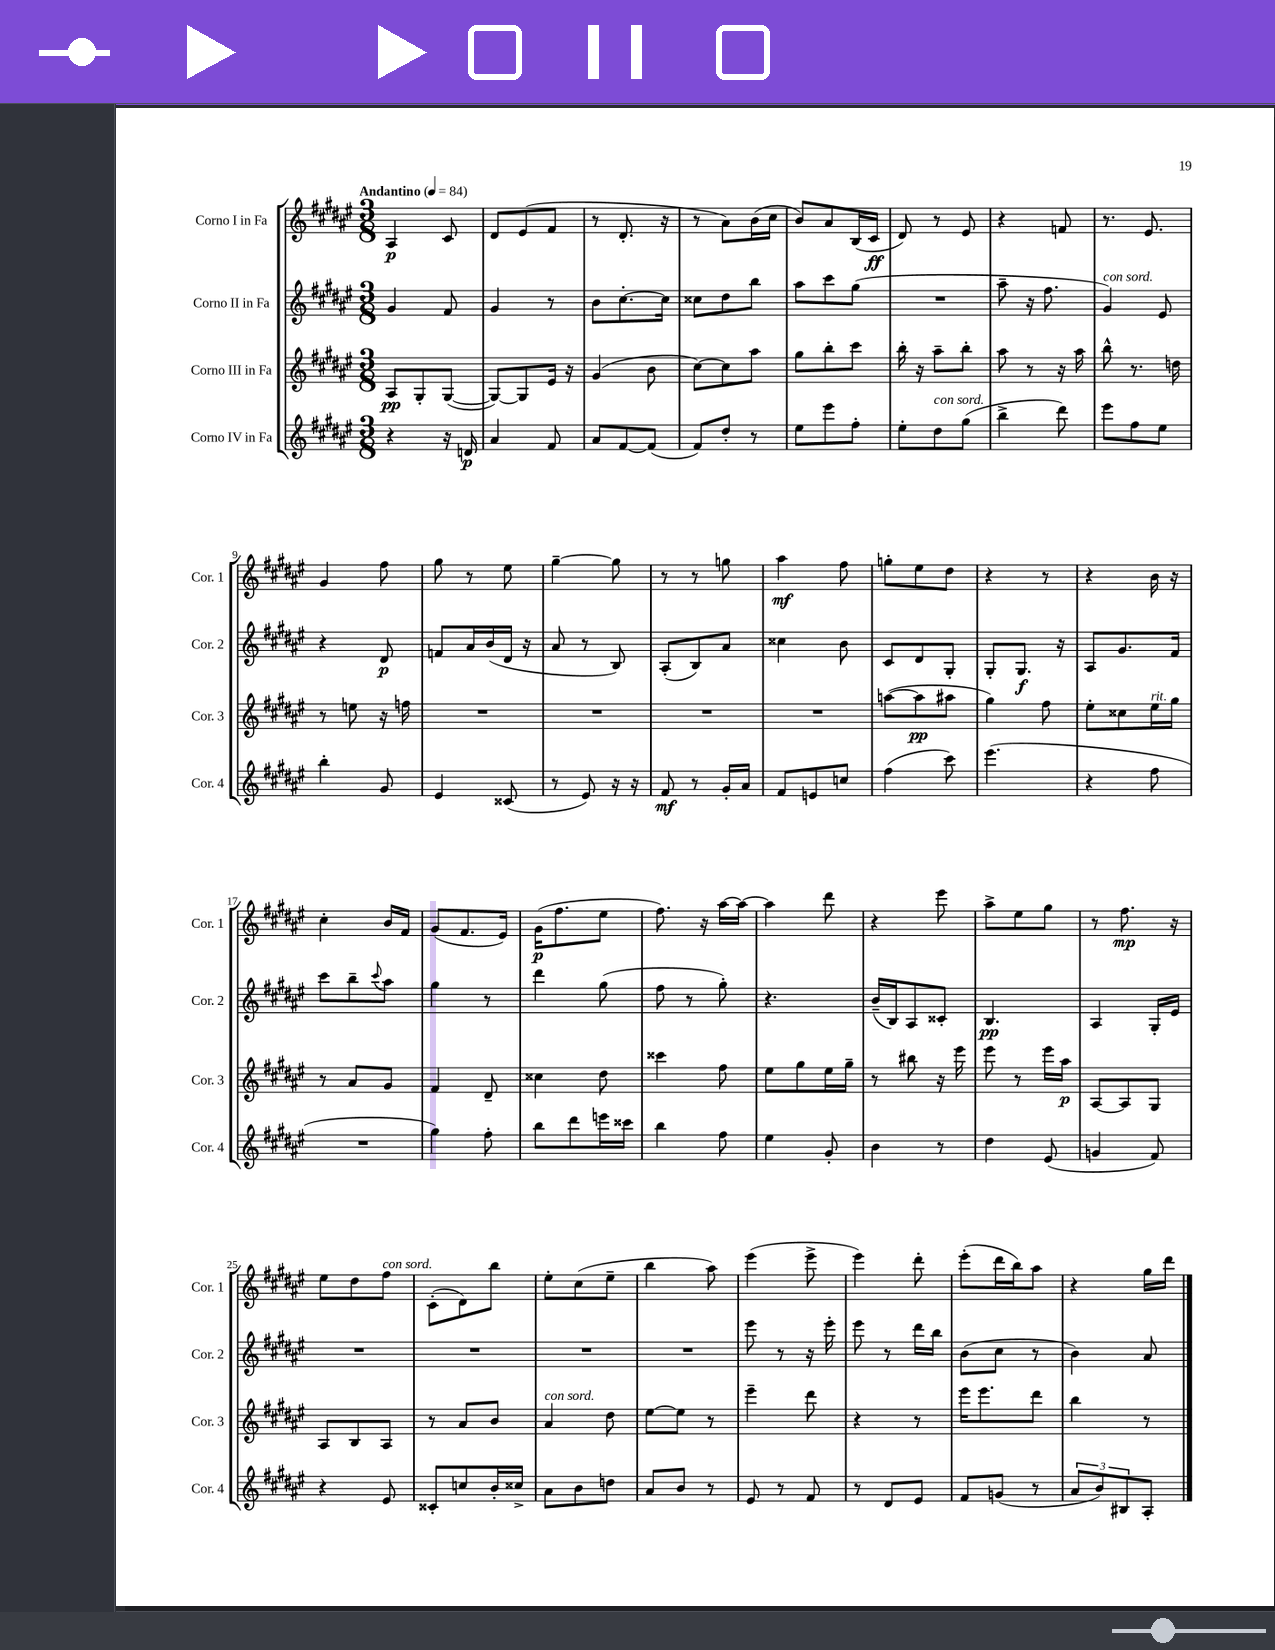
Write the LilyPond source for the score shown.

<<
\new StaffGroup <<
\new Staff = "s0" \with { instrumentName = "Corno I in Fa" shortInstrumentName = "Cor. 1" } {
    \clef treble \key fis \major \numericTimeSignature \time 3/8 \tempo "Andantino" 4 = 84
    ais4\p cis'8 |
    dis'8 eis'8( fis'8 |
    r8 dis'8.-. r16 |
    r8 ais'8) b'16( cis''16 |
    b'8) ais'8 b16( cis'16\ff |
    dis'8) r8 eis'8 |
    r4 f'8 |
    r8. eis'8. |
    gis'4 fis''8 |
    gis''8 r8 eis''8 |
    gis''4~-- gis''8 |
    r8 r8 g''8 |
    ais''4\mf fis''8 |
    g''8-. eis''8 dis''8 |
    r4 r8 |
    r4 b'16 r16 |
    cis''4-. b'16 fis'16 |
    gis'8( fis'8. eis'16) |
    gis'16\p( fis''8. eis''8 |
    fis''8.) r16 ais''16~ ais''16~ |
    ais''4 dis'''8 |
    r4 eis'''8 |
    ais''8-> eis''8 gis''8 |
    r8 fis''8.\mp r16 |
    eis''8 dis''8 fis''8^\markup { \italic "con sord." } |
    cis'8-.( dis'8) b''8 |
    eis''8-. cis''8( eis''8-- |
    b''4 ais''8) |
    eis'''4( eis'''8-> |
    eis'''4) dis'''8-. |
    eis'''8-.( dis'''16 b''16) ais''8 |
    r4 gis''16 dis'''16 \bar "|." |
}
\new Staff = "s1" \with { instrumentName = "Corno II in Fa" shortInstrumentName = "Cor. 2" } {
    \clef treble \key fis \major \numericTimeSignature \time 3/8
    gis'4 fis'8 |
    gis'4 r8 |
    b'8 cis''8.~-. cis''16 |
    cisis''8 dis''8 b''8 |
    ais''8 cis'''8 gis''8( |
    R4. |
    ais''8-- r16 fis''8. |
    gis'4^\markup { \italic "con sord." }) eis'8 |
    r4 dis'8\p |
    f'8 ais'16 b'16( dis'16 r16 |
    ais'8 r8 b8) |
    ais8-.( b8) ais'8 |
    cisis''4 b'8 |
    cis'8 dis'8 gis8-. |
    gis8-. gis8.\f r16 |
    ais8 gis'8. fis'16 |
    cis'''8 b''8-- \appoggiatura { cis'''8 } ais''8 |
    gis''4 r8 |
    dis'''4 gis''8( |
    fis''8 r8 gis''8-.) |
    r4. |
    b'16--( b16) ais8 cisis'8-. |
    b4.\pp |
    ais4 gis16-. eis'16 |
    R4. |
    R4. |
    R4. |
    R4. |
    eis'''8 r8 r16 eis'''16-. |
    eis'''8 r8 dis'''16 b''16 |
    b'8( cis''8 r8 |
    b'4) ais'8 \bar "|." |
}
\new Staff = "s2" \with { instrumentName = "Corno III in Fa" shortInstrumentName = "Cor. 3" } {
    \clef treble \key fis \major \numericTimeSignature \time 3/8
    ais8\pp gis8-. gis8~( |
    gis8~) gis8 eis'16 r16 |
    gis'4( b'8 |
    cis''8~) cis''8 ais''8 |
    gis''8 b''8-. cis'''8 |
    b''16-. r16 ais''8-- b''8-. |
    ais''8 r8 r16 ais''16 |
    b''8-^ r8. d''16 |
    r8 e''8 r16 f''16 |
    R4. |
    R4. |
    R4. |
    R4. |
    a''8~( a''8\pp ais''8 |
    gis''4) fis''8 |
    eis''8-. cisis''8 eis''16^\markup { \italic "rit." } gis''16 |
    r8 ais'8 gis'8 |
    fis'4 dis'8-- |
    cisis''4 dis''8 |
    cisis'''4 fis''8 |
    eis''8 gis''8 eis''16 gis''16-- |
    r8 bis''8 r16 eis'''16 |
    eis'''8 r8 eis'''16 ais''16\p |
    ais8~ ais8 gis8 |
    ais8 b8 ais8 |
    r8 ais'8 b'8 |
    ais'4^\markup { \italic "con sord." } dis''8 |
    eis''8~ eis''8 r8 |
    eis'''4-- dis'''8 |
    r4 r8 |
    eis'''16 eis'''8. dis'''8 |
    b''4 r8 \bar "|." |
}
\new Staff = "s3" \with { instrumentName = "Corno IV in Fa" shortInstrumentName = "Cor. 4" } {
    \clef treble \key fis \major \numericTimeSignature \time 3/8
    r4 r16 d'16\p |
    ais'4 fis'8 |
    ais'8 fis'8~ fis'8( |
    fis'8) dis''8-. r8 |
    eis''8 eis'''8 fis''8-. |
    eis''8-. dis''8^\markup { \italic "con sord." } gis''8( |
    b''4-> dis'''8) |
    eis'''8 fis''8 eis''8 |
    b''4-. gis'8 |
    eis'4 cisis'8( |
    r8 eis'8) r16 r16 |
    fis'8\mf r8 gis'16-. ais'16 |
    fis'8 e'8 c''8 |
    fis''4( cis'''8) |
    eis'''4.( |
    r4 fis''8 |
    R4. |
    gis''4) fis''8-. |
    b''8 dis'''8 e'''16 cisis'''16 |
    b''4 fis''8 |
    eis''4 gis'8-. |
    b'4 r8 |
    dis''4 eis'8( |
    g'4 fis'8) |
    r4 eis'8 |
    cisis'8-. c''8 b'16-. cisis''16-> |
    ais'8 b'8 d''8 |
    ais'8 b'8 r8 |
    eis'8 r8 fis'8 |
    r8 dis'8 eis'8 |
    fis'8 g'8( r8 |
    \tuplet 3/2 { ais'8 b'8) bis8 } ais8-. \bar "|." |
}
>>
>>
